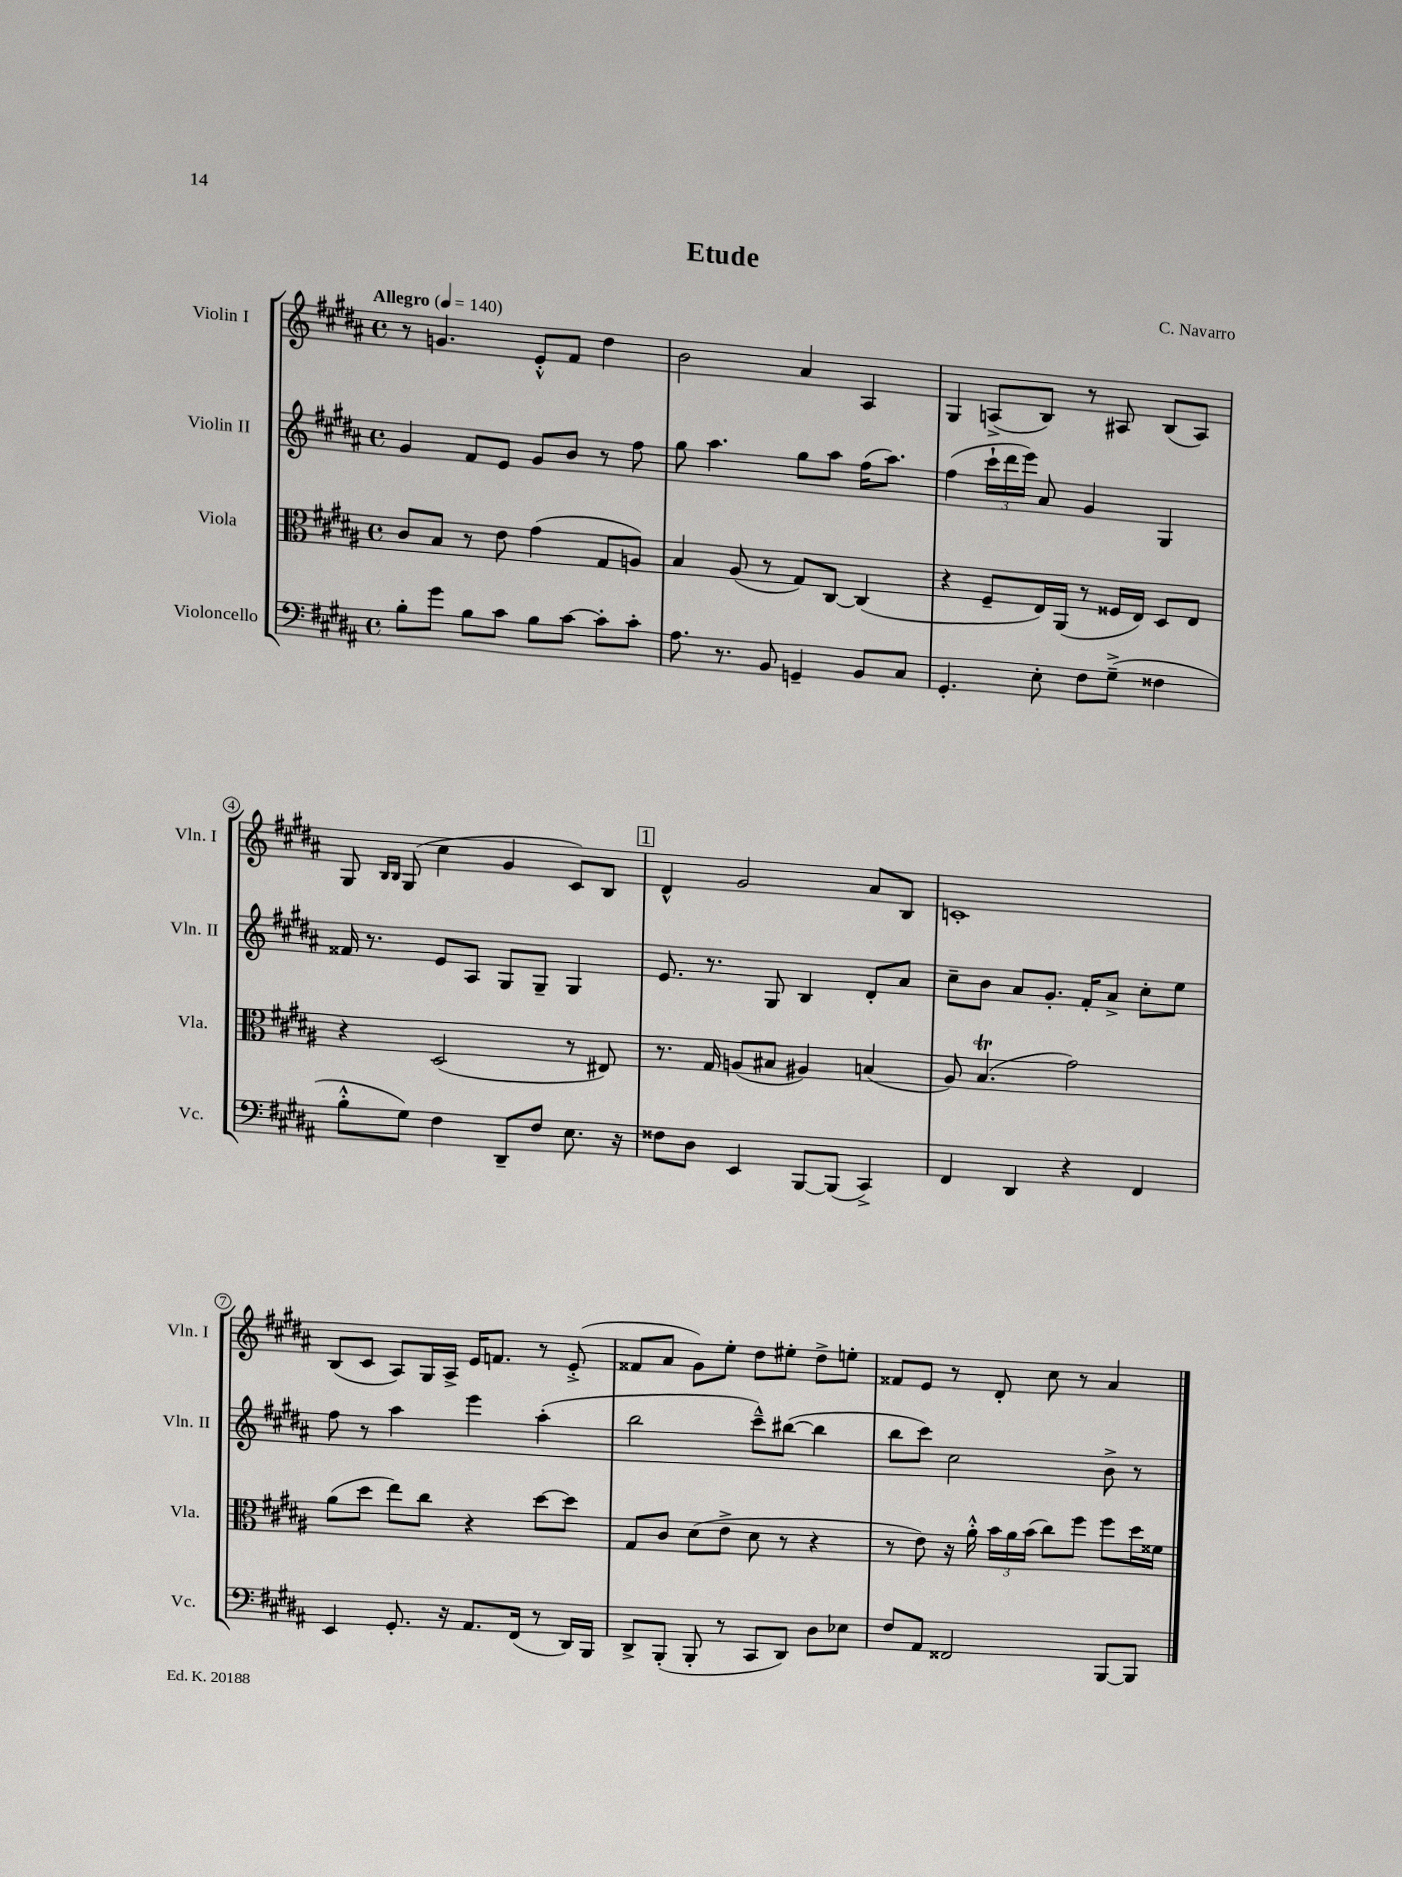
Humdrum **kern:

**kern	**kern	**kern	**kern
*part4	*part3	*part2	*part1
*staff4	*staff3	*staff2	*staff1
*I"Violoncello	*I"Viola	*I"Violin II	*I"Violin I
*I'Vc.	*I'Vla.	*I'Vln. II	*I'Vln. I
*clefF4	*clefC3	*clefG2	*clefG2
*k[f#c#g#d#a#]	*k[f#c#g#d#a#]	*k[f#c#g#d#a#]	*k[f#c#g#d#a#]
*M4/4	*M4/4	*M4/4	*M4/4
*met(c)	*met(c)	*met(c)	*met(c)
*MM140	*MM140	*MM140	*MM140
=1	=1	=1	=1
!	!	!	!LO:TX:a:B:t=Allegro
8B'\L	8c#/L	4g#/	8r
8g#\J	8B/J	.	4.gn/
8B\L	8r	8f#/L	.
8c#\J	8e\	8e/J	.
8B\L	(4g#\	8g#/L	8e'^^/L
[8c#\J	.	8b/J	8f#/J
8c#'\L]	8G#/L	8r	4dd#\
8c#'\J	8An/J)	8ff#\	.
=2	=2	=2	=2
8.A#\	4B/	8gg#\	2b\
.	.	4.aa#\	.
8.r	.	.	.
.	(8A#/	.	.
8BB/	8r	.	.
4GGn~/	8G#/L)	8gg#\L	4a#/
.	[8C#/J	8aa#\J	.
8BB/L	(4C#/]	(16ff#\KL	4A#/
.	.	8.aa#\J)	.
8C#/J	.	.	.
=3	=3	=3	=3
4.GG#'/	4r	(4ff#\	4G#/
.	8F#~/L	24ccc#`\LL	(8An^/L
.	.	24ddd#\	.
.	.	24eee\JJ)	.
8E'\	16E/L)	8a#/	8B/J)
.	(16AA#/JJ	.	.
8F#\L	8r	4g#/	8r
(8G#~^\J	16F##X/LL	.	8A#X/
.	16E/JJ)	.	.
4F##X\	8D#/L	4G#/	(8B/L
.	8E/J	.	8A#/J)
!!LO:LB:g=z
=4	=4	=4	=4
8B'^^\L	4r	16f##X/	8G#/
.	.	8.r	.
.	.	.	16qqB/LL
.	.	.	16qqB/JJ
8G#\J)	.	.	(8G#/
4F#\	(2D#/	8e/L	4cc#\
.	.	8A#/J	.
8DD#~/L	.	8G#/L	4g#/
8F#/J	.	8G#~/J	.
8.E\	8r	4G#/	8c#/L)
.	8E#X/)	.	8B/J
16r	.	.	.
!!LO:REH:place=s1:t=1
=5	=5	=5	=5
8F##X\L	8.r	8.e/	4d#^^/
8D#\J	.	.	.
.	16G#/	8.r	.
4EE/	(8An/L	.	2g#/
.	8B#X/J	8G#/	.
[8BBB/L	4A#X/)	4B/	.
(8BBB/J]	.	.	.
4CC#^/)	(4Bn/	8d#'/L	8a#/L
.	.	8a#/J	8B/J
=6	=6	=6	=6
4FF#/	8A#/)	8cc#~\L	1cn'
.	(4.BT/	8b\J	.
4DD#/	.	8a#/L	.
.	.	8.g#'/J	.
4r	2g#\)	.	.
.	.	16f#'/KL	.
.	.	8a#^/J	.
4FF#/	.	8cc#'\L	.
.	.	8ee\J	.
!!LO:LB:g=z
=7	=7	=7	=7
4EE/	(8a#\L	8ff#\	(8B/L
.	8dd#\J	8r	8c#/J
8.GG#'/	8ee\L)	4aa#\	8A#/L)
.	8cc#\J	.	16G#/L
16r	.	.	16A#^/JJ
8.AA#/L	4r	4eee\	16e/KL
.	.	.	8.fn/J
(16FF#/Jk	.	.	.
8r	[8dd#\L	(4aa#'\	8r
16DD#/LL)	8dd#\J]	.	(8e'^/
16BBB/JJ	.	.	.
=8	=8	=8	=8
8DD#^/L	8G#/L	2bb\	8f##X/L
(8BBB'/J	8c#/J	.	8a#/J
8BBB'/	(8d#\L	.	8g#\L)
8r	8e^\J	.	8ee'\J
8CC#/L	8d#\	8ccc#~^^\L)	8dd#\L
8DD#/J)	8r	([8bb#X\J	8ee#X'\J
8D#\L	4r	4bb#\]	8dd#^\L
8E-X\J	.	.	8een'\J
=9	=9	=9	=9
8F#/L	8r	8bb\L	8f##X/L
8AA#/J	8e\)	8ccc#\J)	8e/J
2FF##X/	16r	2cc#\	8r
.	16a#'^^\	.	.
.	24b\LL	.	8d#'/
.	24a#\	.	.
.	(24b\JJ	.	.
.	8cc#\L)	.	8cc#\
.	8ff#\J	.	8r
[8BBB/L	8ff#\L	8b^\	4a#/
8BBB/J]	16dd#\L	8r	.
.	16f##X\JJ	.	.
==	==	==	==
*-	*-	*-	*-
